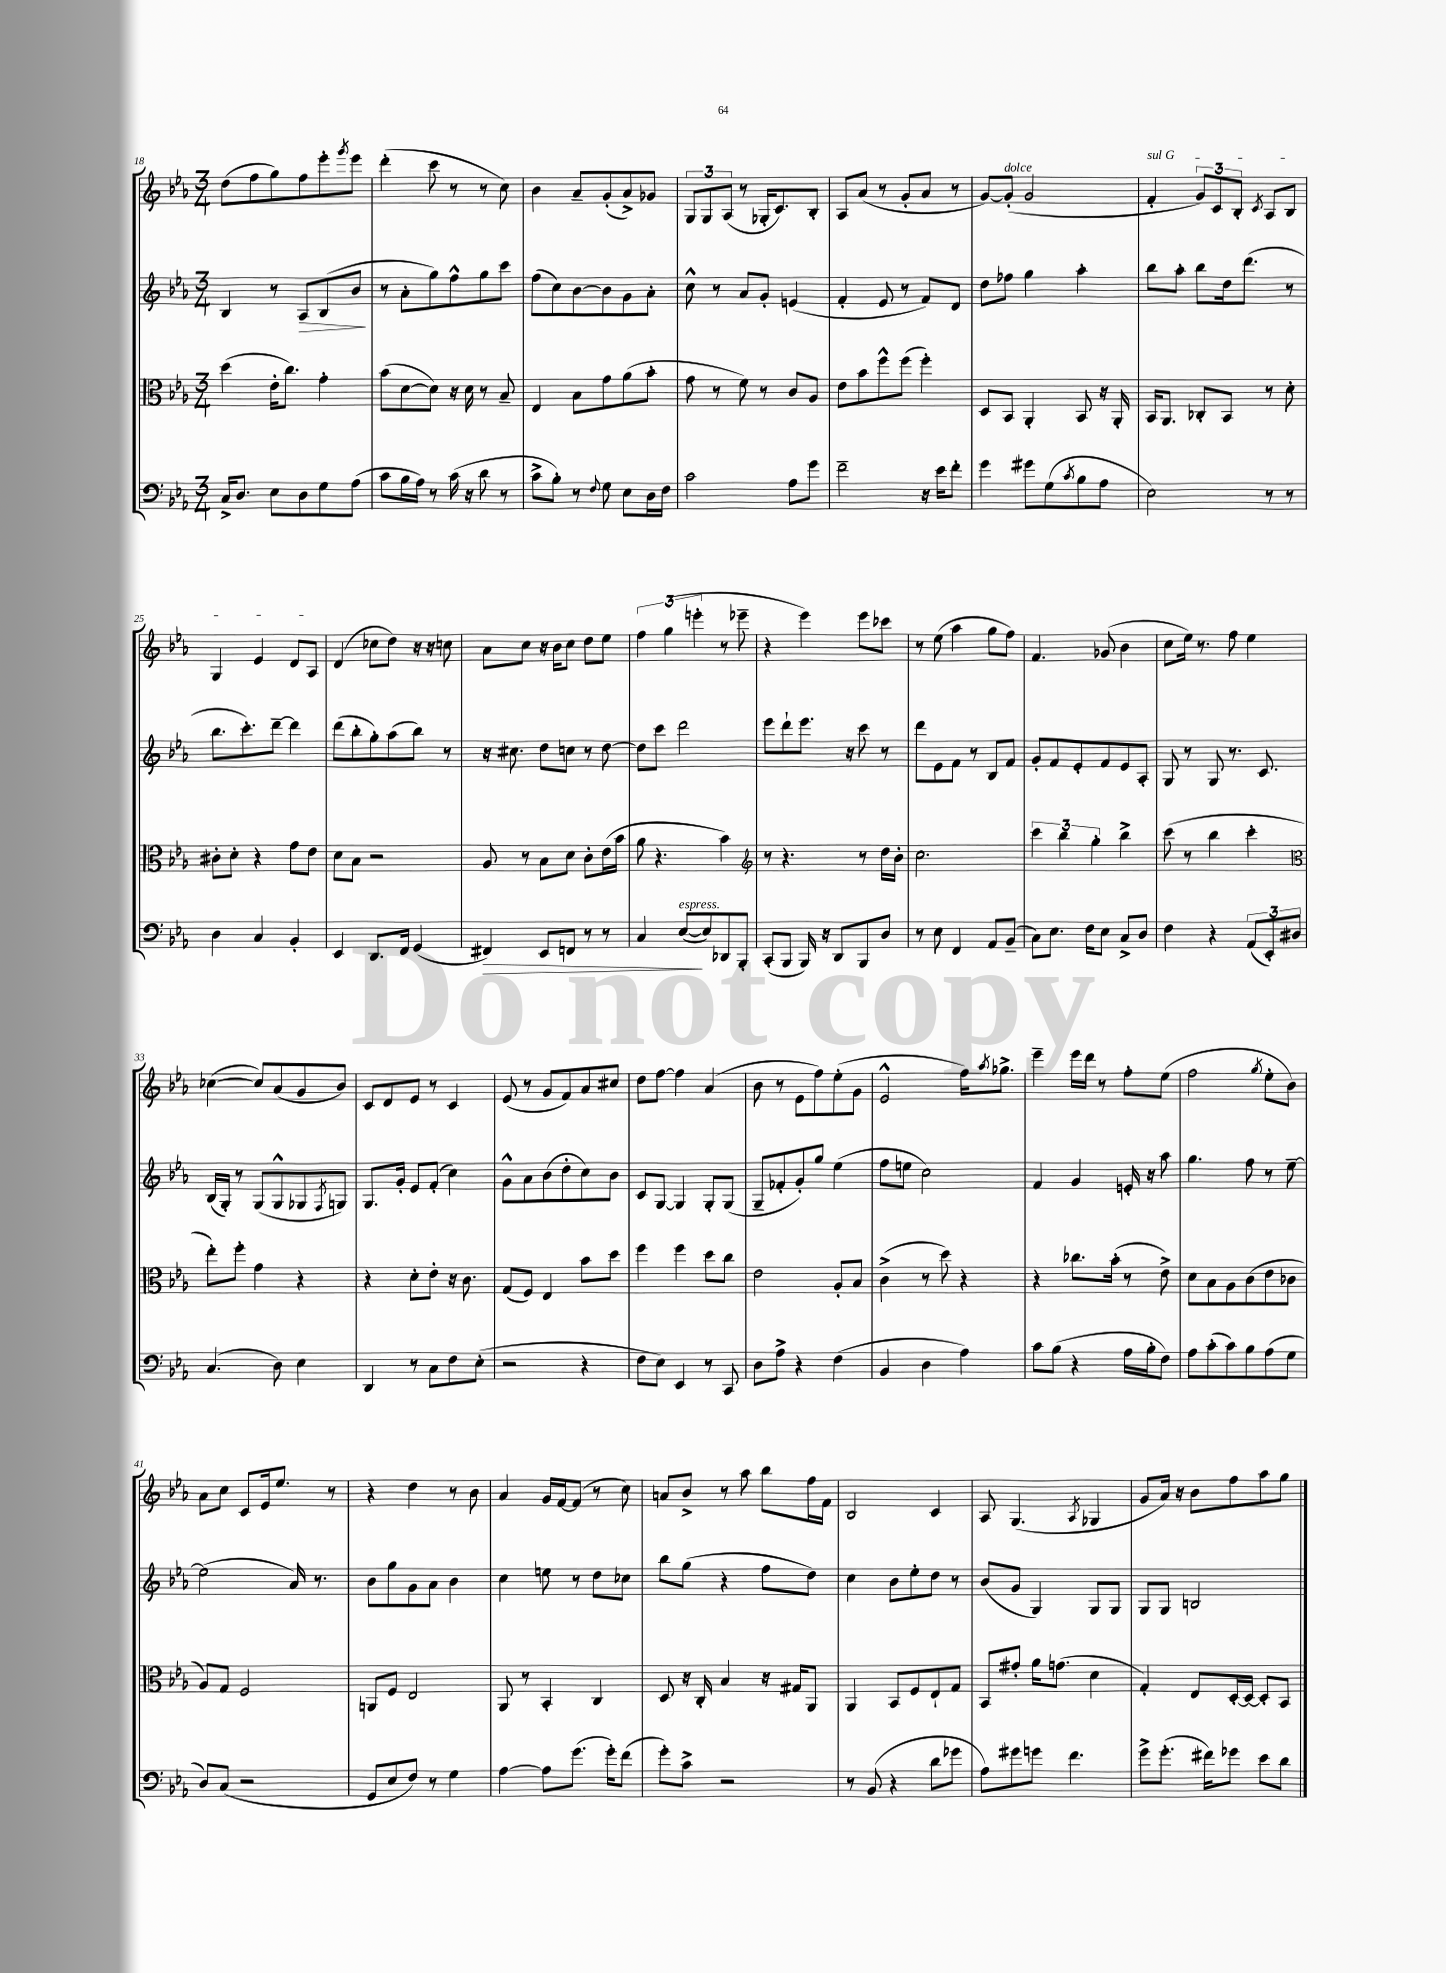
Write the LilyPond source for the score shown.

<<
\new StaffGroup <<
\new Staff = "s0" {
    \clef treble \key ees \major \numericTimeSignature \time 3/4
    d''8( f''8 g''8) f''8 ees'''8-. \acciaccatura { g'''8 } ees'''8 |
    d'''4-.( c'''8 r8 r8 c''8) |
    bes'4 aes'8-- g'8-.( aes'8->) ges'8 |
    \tuplet 3/2 { g8 g8 aes8( } r8 ges16-. c'8.) bes8-. |
    aes8 aes'8( r8 g'8-. aes'8 r8 |
    g'8~) g'8-.^\markup { \italic "dolce" }( g'2 |
    \once \override TextSpanner.bound-details.left.text = \markup { \italic "sul G" } f'4-.\startTextSpan \tuplet 3/2 { g'8) c'8 bes8-. } \acciaccatura { c'8 } aes8 bes8 |
    g4 ees'4 d'8 aes8\stopTextSpan |
    d'4( ces''8 d''8) r16 r16 c''8 |
    aes'8 c''8 r16 bes'16 c''8 d''8 ees''8 |
    \tuplet 3/2 { f''4 g''4( e'''4-. } r8 ees'''8-- |
    r4 ees'''4) ees'''8 ces'''8 |
    r8 ees''8( aes''4 g''8 f''8) |
    f'4. ges'8( bes'4 |
    c''8 ees''16) r8. f''8 ees''4 |
    ces''4~( ces''8) aes'8( g'8 bes'8) |
    c'8 d'8 ees'8 r8 c'4 |
    ees'8( r8 g'8 f'8) aes'8 cis''8 |
    d''8 f''8~ f''4 aes'4( |
    bes'8 r8 ees'8 f''8) ees''8-.( g'8 |
    ees'2-^ f''16) \acciaccatura { aes''8 } ges''8.-> |
    ees'''4-- ees'''16 d'''16 r8 f''8-. ees''8( |
    f''2 \acciaccatura { g''8 } ees''8-. bes'8) |
    aes'8 c''8 c'8 ees'16 ees''8. r8 |
    r4 d''4 r8 bes'8 |
    aes'4 g'16 f'16~ f'8( r8 c''8) |
    a'8 bes'8-> r8 aes''8 bes''8 f''16 f'16 |
    bes2 c'4 |
    aes8 g4.( \acciaccatura { aes8 } ges4 |
    g'8 aes'16) r16 bes'8 f''8 aes''8 g''8 \bar "|." |
}
\new Staff = "s1" {
    \clef treble \key ees \major \numericTimeSignature \time 3/4
    bes4 r8 aes8\> bes8( bes'8\! |
    r8 aes'8-. g''8) f''8-^ g''8 c'''8 |
    f''8( c''8) bes'8~ bes'8 g'8 aes'8-. |
    c''8-^ r8 aes'8 g'8-. e'4( |
    f'4-. ees'8 r8 f'8) d'8 |
    d''8 fes''8 g''4 aes''4-. |
    bes''8 aes''8-. bes''8 d''16 d'''8.( r8 |
    bes''8. c'''8.-.) d'''8~-- d'''4 |
    d'''8( bes''8-. g''8-.) aes''8( bes''8) r8 |
    r16 cis''8. d''8 c''8 r8 d''8~ |
    d''8 c'''8 d'''2 |
    ees'''8 d'''8-! ees'''8. r16 c'''8 r8 |
    d'''8 ees'8 f'8 r8 bes8 f'8 |
    g'8-. f'8 ees'8-. f'8 ees'8 aes8-. |
    g8 r8 g8 r8. c'8. |
    bes16( g16-.) r8 g8( g8-^ ges8 \acciaccatura { f8 } g8) |
    g8. g'16-. ees'8 f'8-.( c''4) |
    g'8-^ aes'8 bes'8( d''8-. c''8) bes'8 |
    c'8 g8~ g4 g8-. g8( |
    g8-- fes'8-. g'8-.) g''8 ees''4( |
    f''8 e''8 c''2) |
    f'4 g'4 e'16-. r16 aes''8 |
    g''4. f''8 r8 ees''8~-- |
    ees''2( aes'16) r8. |
    bes'8 g''8 g'8 aes'8 bes'4 |
    c''4 e''8 r8 d''8 ces''8 |
    bes''8 g''8( r4 f''8 d''8) |
    c''4 bes'8 ees''8-. d''8 r8 |
    bes'8( g'8 g4) g8 g8 |
    g8 g8 b2 \bar "|." |
}
\new Staff = "s2" {
    \clef alto \key ees \major \numericTimeSignature \time 3/4
    d''4( ees'16-. c''8.) g'4-. |
    bes'8( d'8~ d'8) r16 d'16 r8 bes8-- |
    ees4 bes8 g'8 aes'8( bes'8-. |
    g'8 r8 f'8) r8 c'8 aes8 |
    ees'8 bes'8 f''8-^ f''8( f''4-.) |
    d8 bes,8 aes,4-. bes,8 r16 aes,16-. |
    bes,16 aes,8. ces8-. bes,8 r8 d'8-. |
    cis'8-. d'8-. r4 g'8 ees'8 |
    d'8 bes8 r2 |
    aes8 r8 bes8 d'8 c'8-. ees'16( bes'16 |
    aes'8 r4. bes'4) |
    \clef treble r8 r4. r8 d''16 bes'16-. |
    c''2. |
    \tuplet 3/2 { c'''4 bes''4 g''4-. } bes''4-> |
    c'''8( r8 bes''4 c'''4-. |
    \clef alto ees''8-.) f''8-. g'4 r4 |
    r4 d'8-. ees'8-. r16 c'8. |
    g8( f8) ees4 bes'8 d''8 |
    f''4 f''4 d''8 c''8 |
    ees'2 aes8-. bes8 |
    c'4->( r8 d''8) r4 |
    r4 ces''8. bes'16-.( r8 ees'8->) |
    d'8 bes8 aes8 c'8( ees'8 ces'8 |
    aes8) g8 f2 |
    a,8 f8 ees2 |
    aes,8 r8 bes,4-. c4 |
    d8 r16 c16-. bes4 r16 gis16 aes,8 |
    aes,4 bes,8 f8 ees8-! g8 |
    bes,8 gis'8-. aes'16 g'8.( d'4 |
    g4-.) ees8 d16~-. d16~ d8-. bes,8 \bar "|." |
}
\new Staff = "s3" {
    \clef bass \key ees \major \numericTimeSignature \time 3/4
    c16-> d8. ees8 d8 g8 aes8( |
    c'8 bes16 aes16) r8 c'16( r16 d'8 r8 |
    c'8-> bes8-.) r8 \appoggiatura { f8 } g8 ees8 d16 f16 |
    c'2 aes8 g'8 |
    f'2-- r16 ees'16 f'8-. |
    g'4 gis'8 g8( \acciaccatura { c'8 } bes8 aes8 |
    ees2) r8 r8 |
    d4 c4 bes,4-. |
    ees,4 d,8. f,16 g,4( |
    fis,4\>) ees,8 f,8 r8 r8 |
    c4 ees8~\!^\markup { \italic "espress." }( ees8) des,8 bes,,8-. |
    c,8-.( bes,,8 bes,,16) r16 d,8 bes,,8 d8 |
    r8 ees8 f,4 aes,8 bes,8--( |
    c8) ees8. f16 ees8 c8-> d8 |
    f4 r4 \tuplet 3/2 { aes,8( ees,8-.) dis8 } |
    c4.( d8) ees4 |
    d,4 r8 c8 f8 ees8-.( |
    r2 r4 |
    f8 ees8) ees,4 r8 c,8 |
    d8 aes8-> r4 f4( |
    bes,4 d4 aes4) |
    c'8 bes8( r4 aes16 bes16-. f8) |
    aes8 c'8-.( c'8) bes8 aes8( g8 |
    d8) c8( r2 |
    g,8 ees8 f8) r8 g4 |
    aes4~ aes8 g'8.( g'16-.) f'8( |
    g'8-.) c'8-> r2 |
    r8 bes,8( r4 d'8 ges'8 |
    aes8) gis'8 g'8 f'4. |
    g'8-> g'8.-.( fis'16) ges'8 ees'8 d'8 \bar "|." |
}
>>
>>
\layout { \context { \Score currentBarNumber = #18 } }
